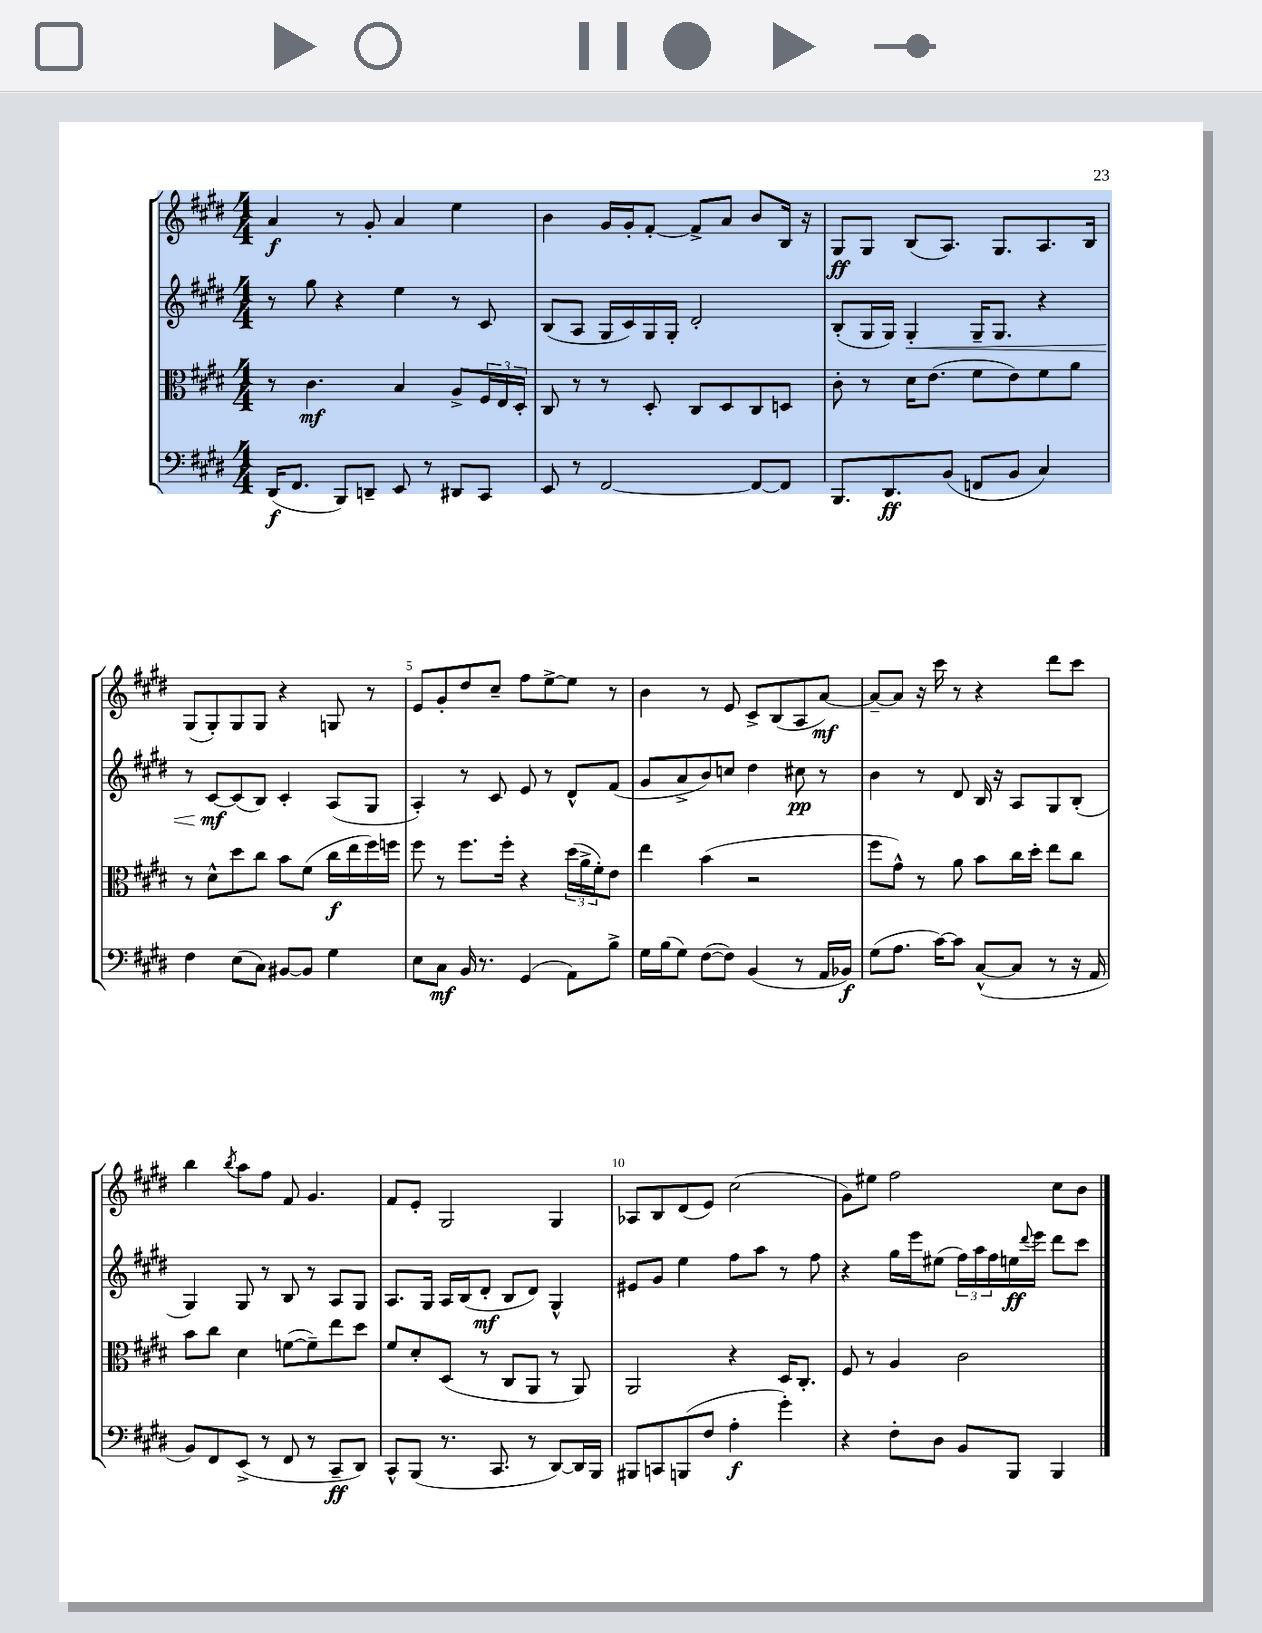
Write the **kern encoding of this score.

**kern	**dynam	**kern	**dynam	**kern	**dynam	**kern	**dynam
*part4	*part4	*part3	*part3	*part2	*part2	*part1	*part1
*staff4	*staff4	*staff3	*staff3	*staff2	*staff2	*staff1	*staff1
*clefF4	*	*clefC3	*	*clefG2	*	*clefG2	*
*k[f#c#g#d#]	*	*k[f#c#g#d#]	*	*k[f#c#g#d#]	*	*k[f#c#g#d#]	*
*M4/4	*	*M4/4	*	*M4/4	*	*M4/4	*
=1	=1	=1	=1	=1	=1	=1	=1
(16DD#/KL	f	8r	.	8r	.	4a/	f
8.FF#/J	.	.	.	.	.	.	.
.	.	4.c#\	mf	8gg#\	.	.	.
8BBB/L)	.	.	.	4r	.	8r	.
8DDn~/J	.	.	.	.	.	8g#'/	.
8EE/	.	4B/	.	4ee\	.	4a/	.
8r	.	.	.	.	.	.	.
8DD#X/L	.	8A^/L	.	8r	.	4ee\	.
8CC#/J	.	24F#/L	.	8c#/	.	.	.
.	.	24E/	.	.	.	.	.
.	.	24D#'/JJ	.	.	.	.	.
=2	=2	=2	=2	=2	=2	=2	=2
8EE/	.	8C#/	.	(8B/L	.	4b\	.
8r	.	8r	.	8A/J	.	.	.
[2FF#/	.	8r	.	16G#/LL	.	16g#/LL	.
.	.	.	.	16c#/)	.	16g#'/J	.
.	.	8D#'/	.	16G#/	.	[8f#'/J	.
.	.	.	.	16G#'/JJ	.	.	.
.	.	8C#/L	.	2d#'/	.	8f#^/L]	.
.	.	8D#/	.	.	.	8a/J	.
8FF#/L_	.	8C#/	.	.	.	8b/L	.
8FF#/J]	.	8Dn/J	.	.	.	16B/Jk	.
.	.	.	.	.	.	16r	.
=3	=3	=3	=3	=3	=3	=3	=3
8.BBB/L	.	8c#'\	.	(8B'/L	.	8G#/L	ff
.	.	8r	.	16G#/L	.	8G#/J	.
8.DD#/	ff	.	.	16G#/JJ)	.	.	.
!	!	!	!	!	!LO:HP:b	!	!
.	.	16d#\KL	.	4G#'/	<	(8B/L	.
.	.	(8.e\J	.	.	.	.	.
(8BB/J	.	.	.	.	.	8.A/J)	.
8FFn/L	.	8f#\L	.	16G#~/KL	.	.	.
.	.	.	.	8.G#/J	.	8.G#/L	.
8BB/J	.	8e\)	.	.	.	.	.
4C#/)	.	8f#\	.	4r	.	8.A/	.
.	.	8a\J	.	.	.	.	.
.	.	.	.	.	.	16B/Jk	.
!!LO:LB:g=z
=4	=4	=4	=4	=4	=4	=4	=4
4F#\	.	8r	.	8r	.	(8G#/L	.
.	.	8d#^^\L	.	[8c#/L	mf	8G#'/)	.
(8E\L	.	8dd#\	.	(8c#/]	[	8G#/	.
8C#\J)	.	8cc#\J	.	8B/J)	.	8G#/J	.
[8BB#X/L	.	8b\L	.	4c#'/	.	4r	.
8BB#/J]	.	(8f#\J	.	.	.	.	.
4G#\	.	16cc#\LL	f	(8A/L	.	8Gn/	.
.	.	16ee\	.	.	.	.	.
.	.	16ff#\)	.	8G#/J	.	8r	.
.	.	16ffn\JJ	.	.	.	.	.
=5	=5	=5	=5	=5	=5	=5	=5
8E\L	.	8ff#\	.	4A'/)	.	8e/L	.
8C#\J	mf	8r	.	.	.	8g#'/	.
16BB/	.	8.ff#\L	.	8r	.	8dd#/	.
8.r	.	.	.	.	.	.	.
.	.	.	.	8c#/	.	8cc#~/J	.
.	.	16ff#'\Jk	.	.	.	.	.
(4GG#/	.	4r	.	8e/	.	8ff#\L	.
.	.	.	.	8r	.	[8ee^\	.
8AA\L)	.	(24dd#\LL	.	8d#^^/L	.	8ee\J]	.
.	.	24a^\	.	.	.	.	.
.	.	24f#'\J)	.	.	.	.	.
8B^\J	.	8e\J	.	(8f#/J	.	8r	.
=6	=6	=6	=6	=6	=6	=6	=6
16G#\LL	.	4ee\	.	8g#/L	.	4b\	.
(16B\J	.	.	.	.	.	.	.
8G#\J)	.	.	.	8a^/	.	.	.
([8F#\L	.	(4b\	.	8b/)	.	8r	.
8F#\J])	.	.	.	8ccn/J	.	8e/	.
(4BB/	.	2r	.	4dd#\	.	8c#^/L	.
.	.	.	.	.	.	(8B/	.
8r	.	.	.	8cc#X\	pp	8A/	.
16AA/LL	.	.	.	8r	.	[8a/J)	mf
16BB-X/JJ)	f	.	.	.	.	.	.
=7	=7	=7	=7	=7	=7	=7	=7
(8G#\L	.	8ff#\L	.	4b\	.	8a~/L_	.
8.A\J	.	8g#^^\J)	.	.	.	8a/J]	.
.	.	8r	.	8r	.	16r	.
[16c#\KL)	.	.	.	.	.	16ccc#\	.
8c#\J]	.	8a\	.	8d#/	.	8r	.
([8C#^^/L	.	8b\L	.	16B/	.	4r	.
.	.	.	.	16r	.	.	.
8C#/J]	.	16cc#\L	.	8A/L	.	.	.
.	.	16dd#'\JJ	.	.	.	.	.
8r	.	8ee\L	.	8G#/	.	8ddd#\L	.
16r	.	8cc#\J	.	(8B'/J	.	8ccc#\J	.
16AA/	.	.	.	.	.	.	.
!!LO:LB:g=z
=8	=8	=8	=8	=8	=8	=8	=8
8BB/L)	.	8b\L	.	4G#/)	.	4bb\	.
8FF#/	.	8cc#\J	.	.	.	.	.
.	.	.	.	.	.	8qbb/	.
(8EE^/J	.	4d#\	.	8G#/	.	8aa\L	.
8r	.	.	.	8r	.	8ff#\J	.
8FF#/	.	([8fn\L	.	8B/	.	8f#/	.
8r	.	8f~\])	.	8r	.	4.g#/	.
8CC#~/L	ff	8ee\	.	8A/L	.	.	.
8DD#/J)	.	8dd#\J	.	8G#/J	.	.	.
=9	=9	=9	=9	=9	=9	=9	=9
8CC#^^/L	.	8f#/L	.	8.A/L	.	8f#/L	.
(8BBB/J	.	8d#'/	.	.	.	8e'/J	.
.	.	.	.	16G#/Jk	.	.	.
8.r	.	(8D#/J	.	16A/LL	.	2G#/	.
.	.	.	.	(16B/J	.	.	.
.	.	8r	.	8d#'/J	mf	.	.
8.CC#/	.	.	.	.	.	.	.
.	.	8C#/L	.	8B/L	.	.	.
8r	.	8AA/J	.	8d#/J)	.	.	.
[8DD#/L)	.	8r	.	4G#^^/	.	4G#/	.
16DD#/L]	.	8AA/)	.	.	.	.	.
16BBB/JJ	.	.	.	.	.	.	.
=10	=10	=10	=10	=10	=10	=10	=10
8BBB#X/L	.	2AA/	.	8e#X/L	.	8A-X/L	.
8CCn/	.	.	.	8g#/J	.	8B/	.
(8BBBn/	.	.	.	4ee\	.	(8d#/	.
8F#/J	.	.	.	.	.	8e/J)	.
4A'\	f	4r	.	8ff#\L	.	(2cc#\	.
.	.	.	.	8aa\J	.	.	.
4g#'\)	.	16D#/KL	.	8r	.	.	.
.	.	8.C#'/J	.	.	.	.	.
.	.	.	.	8ff#\	.	.	.
=11	=11	=11	=11	=11	=11	=11	=11
4r	.	8F#/	.	4r	.	8g#\L)	.
.	.	8r	.	.	.	8ee#X\J	.
8F#'\L	.	4A/	.	16gg#\LL	.	2ff#\	.
.	.	.	.	16eee\J	.	.	.
8D#\J	.	.	.	(8ee#X\J	.	.	.
8BB/L	.	2c#\	.	24ff#\LL)	.	.	.
.	.	.	.	24aa\	.	.	.
.	.	.	.	24ff#\	.	.	.
8BBB/J	.	.	.	16een\	ff	.	.
.	.	.	.	8qqddd#/	.	.	.
.	.	.	.	16eee\JJ	.	.	.
4BBB/	.	.	.	8ddd#\L	.	8cc#\L	.
.	.	.	.	8ccc#\J	.	8b\J	.
==	==	==	==	==	==	==	==
*-	*-	*-	*-	*-	*-	*-	*-
